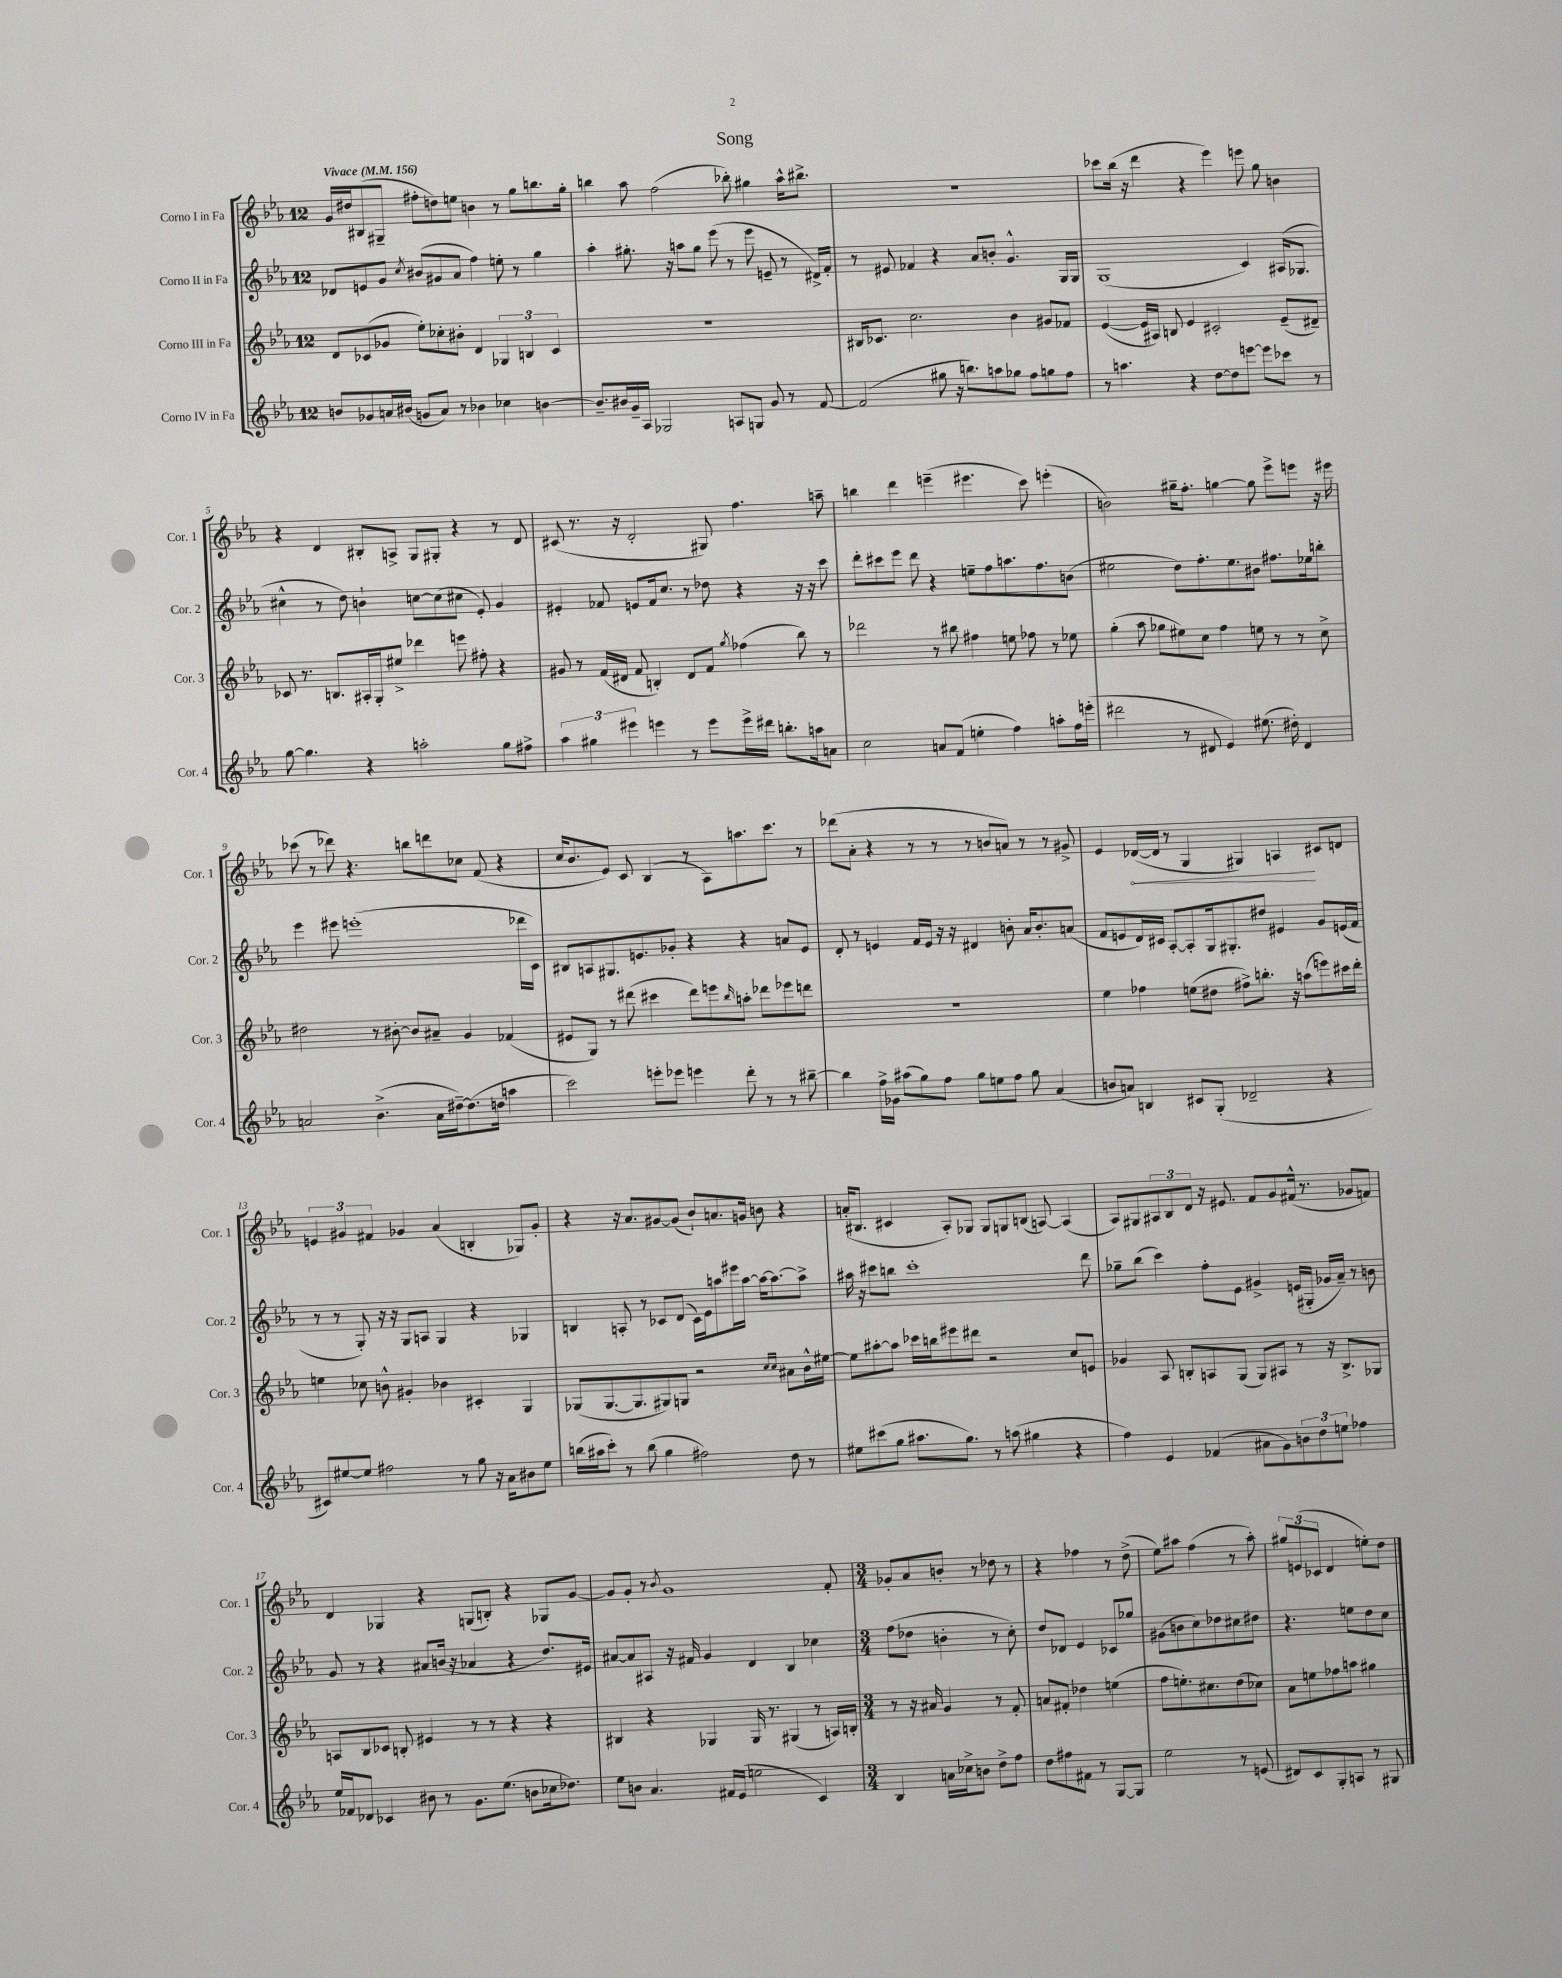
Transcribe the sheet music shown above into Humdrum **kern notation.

**kern	**kern	**kern	**kern
*staff4	*staff3	*staff2	*staff1
*clefG2	*clefG2	*clefG2	*clefG2
*k[b-e-a-]	*k[b-e-a-]	*k[b-e-a-]	*k[b-e-a-]
*M12/8	*M12/8	*M12/8	*M12/8
*MM156	*MM156	*MM156	*MM156
8b/L	8d/L	8d-/L	16g/LL
.	.	.	16dd#/J
8g-/	(8c-/	8e/	(8B#/
16a/L	8g-/J	8g/J	8G#~/J
(16b#/JJ	.	.	.
.	.	8qcc/	.
8g/L	8ee-'\L)	(8b#/L	8ff#'\L
8a/J)	8cc-'\	8g#/	8dd\)
8r	8b#'\J	8a-/J	8ee\J
4b-\	4d/	4ff\)	4b\
4cc-\	6G-/	8ee'\	8r
.	.	8r	8gg\L
.	6B/	.	.
[4b\	.	4gg\	8.bb\
.	6c-/	.	.
.	.	.	16gg'\Jk
=	=	=	=
8.b~/]L	1.r	4aa-'\	4bb\
16b#/L	.	.	.
16g~/	.	8.gg#'\	8aa-\
16A-/JJ	.	.	.
2G-/	.	.	(2ff\
.	.	16r	.
.	.	8aa\L	.
.	.	8gg#\J	.
.	.	(8eee-\	.
8A/L	.	8r	8bb-'\)
8G/J	.	8eee-\	4gg#\
8g/	.	8e~/	.
8r	.	8r	16aa-^^\LK
.	.	.	8.bb#^\J
[8f/	.	16d#^/LL)	.
.	.	16f'/JJ	.
=	=	=	=
(2f/]	16B#/LK	8r	1.r
.	8.c-/J	.	.
.	.	8e#/	.
.	2.cc\	4f-/	.
8gg#\	.	4r	.
16r	.	.	.
8.bb\L)	.	.	.
.	.	8a-/L	.
8aa\	.	8b'/J	.
8gg-\J	4b-\	4.g^^/	.
8ff\L	.	.	.
8gg\	8g#/L	.	.
8ff\J	8f-/J	16G/LL	.
.	.	16G/JJ	.
=	=	=	=
8r	([4e-/	(1G	8ccc-\L
4.aa\	.	.	(16bb-\Jk
.	.	.	16r
.	16e-/]LL	.	4ddd\
.	16A#/JJ)	.	.
.	8B/	.	.
4r	4e-/	.	4r
[8dd\L	2c#'/	.	4eee-\)
8dd\]	.	.	.
[8eee\J	.	4c/)	8eee\
8eee\]L	.	.	8gg\
8ccc-\J	(8e-~/L	(16A#/LK	4b\
.	.	8.G-/J	.
8r	8d#~/J)	.	.
=	=	=	=
[8gg\	8c-/	4cc#^^\	4r
4.gg\]	8.r	.	.
.	.	8r	4d/
.	8.B/L	.	.
.	.	8dd\)	.
4r	16A#'/L	4b`\	8B#'/L
.	16G'/J	.	.
.	8ee#^/J	.	8A^/J
2aa'\	4ddd-\	[8cc\L	8G/L
.	.	(8cc\]	8G#'/J
.	8eee\	8cc#\J	4r
.	8ff#'\	8e-'/)	.
8gg\L	4r	4g/	8r
8ff#^\J	.	.	8d/
=	=	=	=
6aa-\	8g#/	4e#'/	(8c#/
.	8r	.	8.r
6gg#\	.	.	.
.	(16f/LL	8f-/	.
.	16d#/JJ	.	16r
6eee#\	.	.	.
.	8f/	8e/L	2d'/
4eee\	4B'/)	16f-/k	.
.	.	8.cc/J	.
8r	8d#/L	8r	.
8eee\L	8f/J	8dd-\	8G#/)
.	8qgg/	.	.
16eee^\L	(4ff-\	4r	4.ff\
16ddd#\JJ	.	.	.
8.bb'\L	.	.	.
.	8bb-\)	16r	.
16aa\k	.	16r	.
8a\J	8r	8ccc\	8aa~\
=	=	=	=
2cc\	2ddd-\	8ddd'\L	4bb\
.	.	8ccc#\	.
.	.	8eee-\J	4ddd\
.	.	8ddd\	.
8a/L	8r	4r	(4eee~\
(8f/J	8bb#\	.	.
4ee'\	4ff#\	8ee~\L	4.eee#\
.	.	8ff\	.
4ff\)	8ee\	8.aa\	.
.	8ff-\	.	8ccc\)
.	.	8.ff\	.
8aa'\L	8r	.	(4eee'\
16ff\L	8ee-\	(8b\J	.
(16eee'\JJ	.	.	.
=	=	=	=
2ddd#\	(4gg'\	2ee#\	2b\)
.	8aa-\	.	.
.	8gg-\L	.	.
8r	8ee#\)	8dd\L)	16gg#~\LK
.	.	.	8.ff'\J
8d#/	8cc\J	8.ff'\	.
4e-/)	4ff\	.	[4gg\
.	.	8.ee#\	.
(8.ee#\	8ee\	8b#\J	8gg\]
.	8r	8.ff#\L	8eee-^\L
16dd#'\)	.	.	.
4d#/	8r	.	8eee\J
.	.	16ee-\k	.
.	8cc^\	8bb'\J	16r
.	.	.	16eee#\
=	=	=	=
2a/	2dd#\	4eee-\	(8ccc-\
.	.	.	8r
.	.	8eee#\	8ddd-\)
.	.	(1eee'	4.r
(4.b-^\	8r	.	.
.	[8b#'\	.	.
.	8b#/]L	.	8bb\L
16a\LL	8a#~/J	.	8ddd\
[16dd#~\J)	.	.	.
(8.dd#\]	4g/	.	8cc-\J
.	.	.	(8f/
16dd\Jk	.	.	.
4aa\	(4f-/	.	4r
.	.	16ddd-\LL	.
.	.	16c\JJ)	.
=	=	=	=
2ccc\)	8e#/L	8B#/L	16cc/LK
.	.	.	8.b-/
.	8G/J)	8A/	.
.	8r	8.G#/	8e-/J)
.	(8ddd#\	.	8c/
.	.	8.e/	.
8eee'\L	4ccc#\	.	(4B-/
8eee-\J	.	8g-'/J	.
4eee\	8ddd#\L)	4r	8r
.	8eee\	.	8A-\L)
.	16qqbb-/	.	.
8ddd'\	8aa'\J	4r	8.aa\
8r	8ddd-\L	.	.
.	.	.	8.ccc\J
8r	8eee-\	8a/L	.
[8bb#~\	8ddd\J	8e/J	8r
=	=	=	=
4bb#\]	1.r	8d'/	(8ddd-\L
.	.	8r	8a-'\J
16ff^\LL	.	4e/	4r
16g-\JJ	.	.	.
(8aa#\L	.	.	.
8gg\)	.	16f/LL	8r
.	.	16e/JJ	.
8ff\J	.	16r	8r
.	.	16r	.
8gg\L	.	4d#/	8r
8ee\	.	.	8b/L
8ff\J	.	8b'\	8a/J)
8gg\	.	16a-/LK	8r
.	.	8.b'/	.
(4a-/	.	.	8r
.	.	(8a/J	8g#^/
=	=	=	=
8b/L	4ee-\	8f/L	4e-/
8a/J)	.	8e/	.
4B/	4ff-\	16d/L)	([16d-/LL
.	.	16c#/JJ	16d-/]JJ
.	.	[8A-'/L	8r
8c#/L	(8ee\L	8A-'/]	4G/
(8G'/J	8dd#\J	16G/k	.
.	.	8.G#'/	.
2d-~/	8ff#^\L)	.	4G#/)
.	8.bb'\J	8dd#/J	.
.	.	4e#/	4A/
.	16r	.	.
.	(8aa\L	.	.
4r	8eee\)	8g/L	8c#/L
.	16ccc#\L	(16e/L	8d/J
.	16ddd'\JJ	16f/JJ	.
=	=	=	=
8c#/L)	4ee\	8r	6e/
[8ee#/	.	8r	.
.	.	.	6g#/
8ee#/]J	8cc-\	8G'/)	.
.	.	.	6f#/
2ff#\	8b^^\	16r	.
.	.	16r	.
.	4g#'/	8G/L	4g-/
.	.	8A/J	.
.	4b-\	4G/	(4a-/
8r	.	.	.
8gg\	4c#'/	4r	4B'/
16r	.	.	.
16a-\LK	.	.	.
8b#\	4G/	4G-/	8G-/L)
8ee#\J	.	.	8g-'/J
=	=	=	=
(16bb\LL	(8G-/L	4B/	4r
16aa#\J	.	.	.
8ccc'\J)	[8.G-/	.	.
8r	.	8A'/	16r
.	8.G-/]	.	8.a-/L
(8bb\	.	8r	.
4gg\	8G#/)	8c-/L	[8g#/
.	8G/J	(8d/J	(8g#/]J
2ff#\)	2r	16c-\LL)	8b-`/L)
.	.	16e-\J	.
.	.	8aa\	8.a/
.	.	16eee#\L	.
.	.	[16aa\JJ	16g/Jk
.	.	16aa\_LK	8b\
.	.	8.aa\_	.
.	16qqcc/LL	.	.
.	16qqcc/JJ	.	.
8dd\	8a#\L	.	4r
8r	16b-^^\L	8aa^\]J	.
.	[16ee#\JJ	.	.
=	=	=	=
8ee#\L	8ee#\]L	16aa#\	(16a'/LK
.	.	16r	8.B#/J
(8ccc#\	[8aa#'\	8ccc#\L	.
8gg\J	8aa#\]J	8bb\J	4c#/
8.aa#\L	16ccc-\LL	1ccc#'	.
.	16bb\J	.	.
.	8eee#\	.	8A-'/L)
8.gg\J)	.	.	.
.	8ddd#\J	.	8G-/J
8r	2r	.	8G-/L
(8aa\	.	.	8G/
4gg#\	.	.	(8B/J
.	.	.	[8A/)
4r	8cc/L	.	(4A/]
.	8e/J	8ddd\	.
=	=	=	=
4ff\)	4g-/	8gg-~\L	8A-/L)
.	.	(8bb-\J	8G#/
4e-/	8A-/	4ccc\)	12A#/
.	.	.	12B-/
.	8B'/L	.	.
.	.	.	12d/J
(4f-/	8A/	8ff'\L	16r
.	.	.	8.e#/
.	(8G/J	8e-\J	.
8a#\L	8G/L)	4g#^/	8f/L
8g\)	8A#/J	.	8g/
12b\	8r	(16e/LL	(16f#^^/Jk
.	.	16G#'/JJ	8.r
12dd\	.	.	.
.	16r	16g-/LL	.
12ee\J	.	.	.
.	8.B^/L	16a-~/JJ)	.
4ff-\	.	8r	8g-/L
.	8G-/J	8b\	8f/J)
=	=	=	=
16ee-/LL	8A/L	8g/	4d/
16f-/J	.	.	.
8d-/J	8B-/	8r	.
4c-/	8c-/J	4r	4G-/
.	8B'/	.	.
8b#\	4e#/	8a#/L	4r
8r	.	(16b/Jk	.
.	.	16r	.
8.g\L	8r	4a-/	(8G/L
.	8r	.	8B'/J)
(8.ee-\J	.	.	.
.	4r	4r	4r
8b\L	.	.	.
16cc-\k	4r	8.dd/L)	8G-/L
8.dd-\J)	.	.	.
.	.	.	[8g/J
.	.	16e#/Jk	.
=	=	=	=
8ee-\L	4B#/	[8a#/L	8g/]L
8b\J	.	8a#/]	8g'/J
4.a-/	4r	8A#/J	8r
.	.	.	8qb-/
.	.	16r	1g
.	.	16f#/	.
.	4G-/	4g/	.
16f#/LL	.	.	.
(16e-/JJ	.	.	.
2ee\	16G-/	4d/	.
.	8.r	.	.
.	(4G#/	4B-/	.
4c/)	8r	4cc-\	.
.	16A/LL)	.	8f'/
.	16B'/JJ	.	.
=	=	=	=
*M3/4	*M3/4	*M3/4	*M3/4
4B-/	8r	(8ff\L	8g-'/L
.	16r	8dd-\J	8a-/
.	16a#/	.	.
16a\LL	4g/	4b'\	8b'/J
16cc-^\J	.	.	.
8b\J	.	.	8r
8dd^\L	8r	8r	8dd-\
8ff\J	8f'/	8cc'\)	8r
=	=	=	=
8dd\L	8a/L	8dd/L	4r
8ff#\	8f#'/J	8d-/J	.
8f#\J	4dd-\	4e-/	4ff-\
8r	.	.	.
[8G/L	(4ee\	8c-/L	8r
8G/]J	.	8gg-/J	(8dd^\
=	=	=	=
2ee-\	8ff\L	(8g#\L	8ee-\L)
.	8.ee'\)	8b\	8aa#\J
.	.	8cc\)	(4ff\
.	8.cc#\	.	.
.	.	8dd-\	.
8r	(8dd\	8cc#\	8r
(8e/	8cc-\J)	8dd#\J	8aa#'\)
=	=	=	=
8d#/L)	8a-\L	4.r	12gg#/L
.	.	.	(12e/
8c/	8ee\	.	.
.	.	.	12c-/J
8G'/	8ff-\	.	4d/
8A/J	8aa\J	8ee\L	.
8r	4gg#\	8dd\	8ee'\L)
8G#/	.	8cc\J	8dd\J
==	==	==	==
*-	*-	*-	*-
